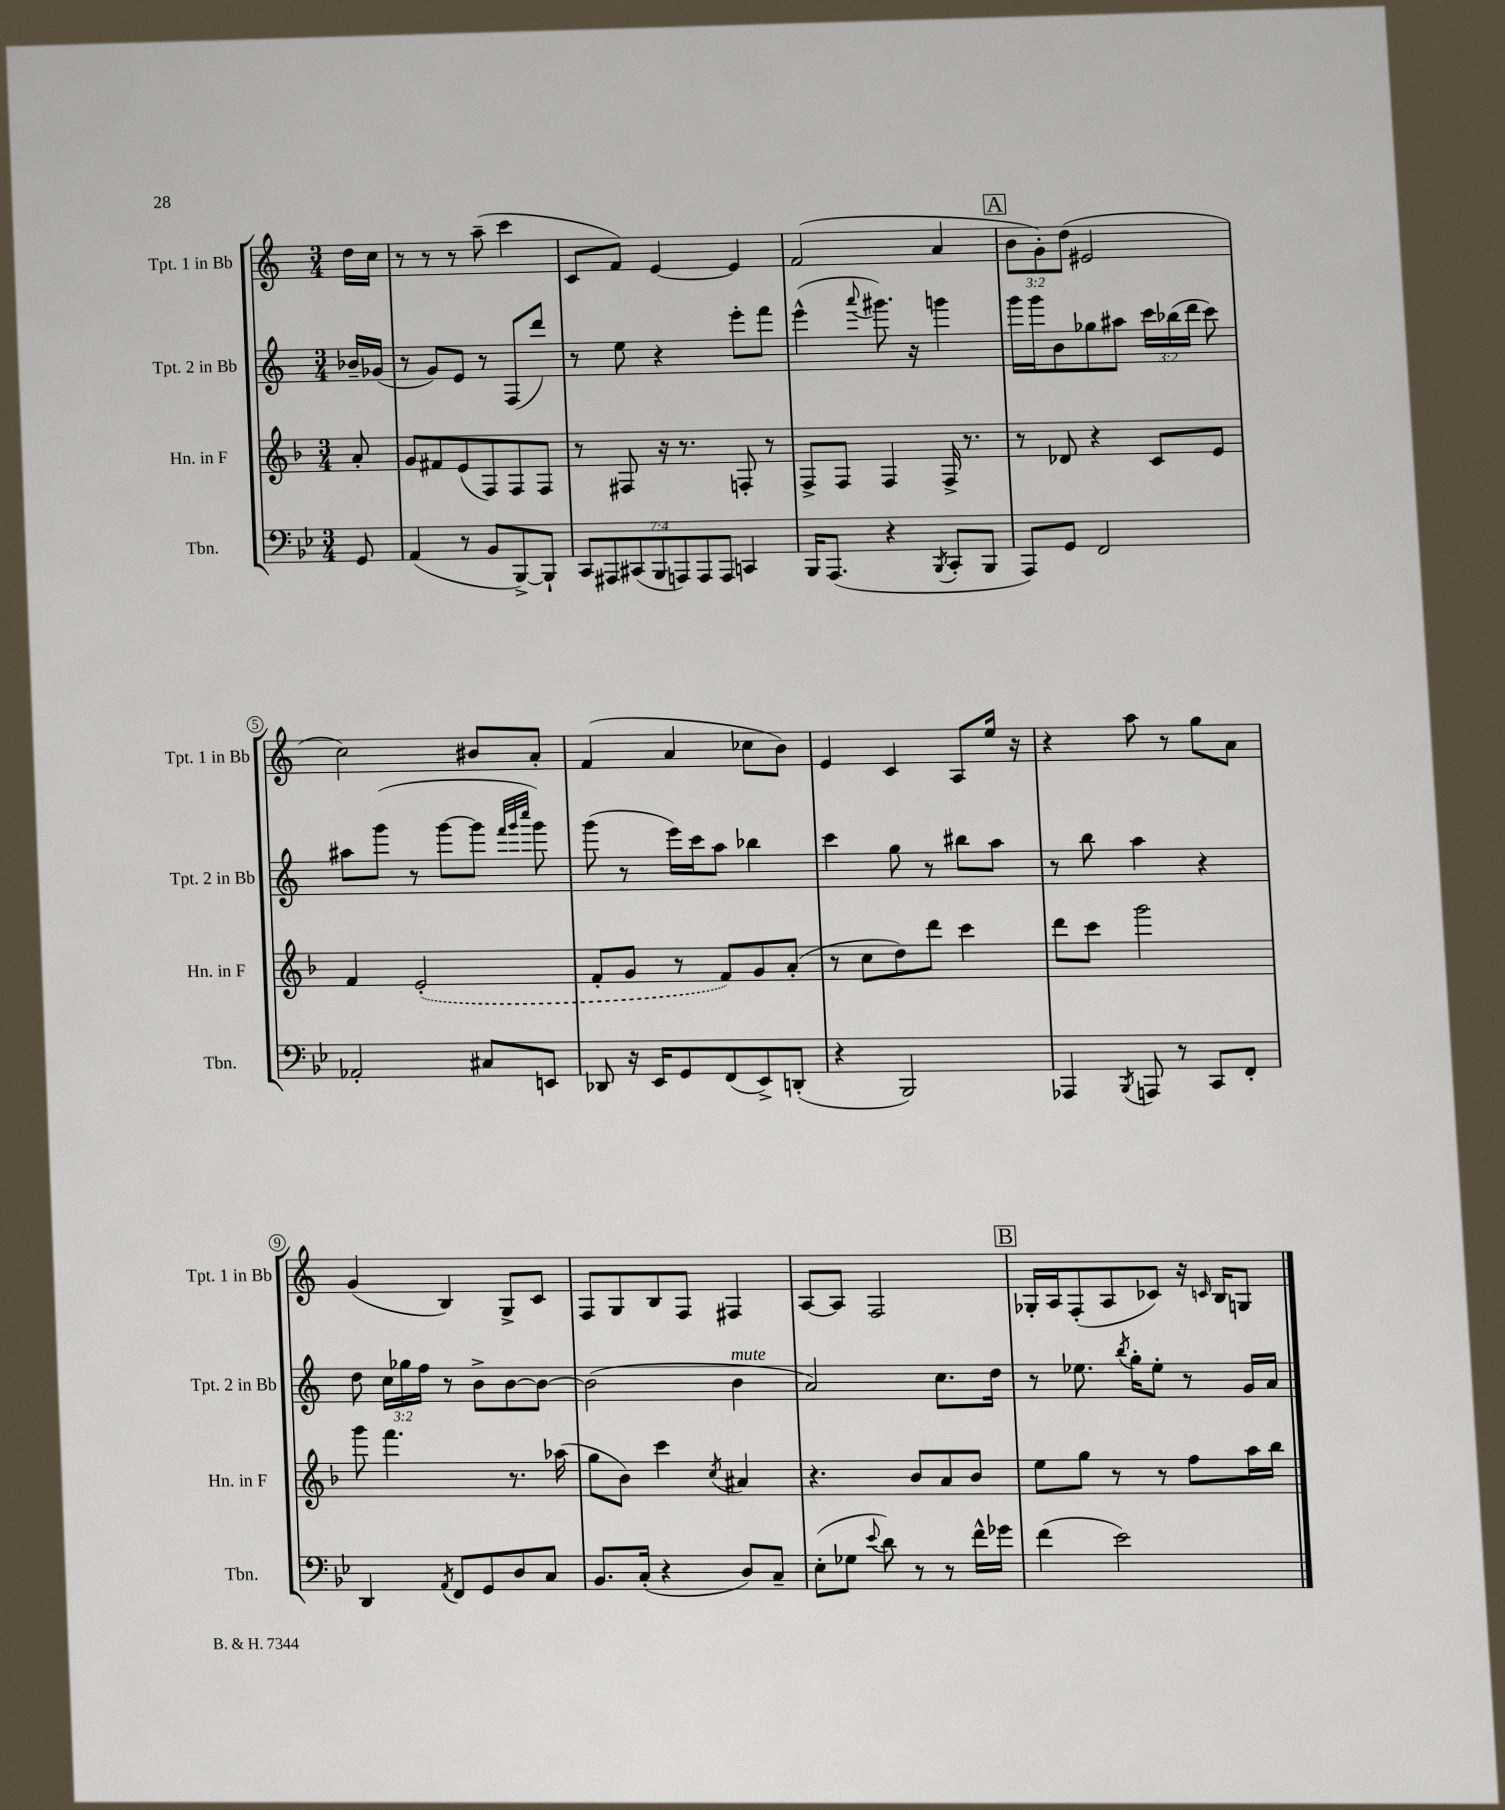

**kern	**kern	**kern	**kern
*staff4	*staff3	*staff2	*staff1
*clefF4	*clefG2	*clefG2	*clefG2
*k[b-e-]	*k[b-]	*k[]	*k[]
*M3/4	*M3/4	*M3/4	*M3/4
8GG	8a'	16b-~	16dd
.	.	(16g-	16cc
=	=	=	=
(4AA	8g	8r	8r
.	8f#	8g)	8r
8r	(8e	8e	8r
8BB-	8F)	8r	(8aa~
[8BBB-^)	8F	(8F	4ccc
8BBB-`]	8F	8ddd)	.
=	=	=	=
14CC	8r	8r	8c
14AAA#	.	.	.
.	8F#	8ee	8f)
(14CC#	.	.	.
14BBB-	.	.	.
.	16r	4r	[4e
14AAA)	.	.	.
.	8.r	.	.
14AAA	.	.	.
14AAA	.	.	.
4CC	8F'	8eee'	4e]
.	8r	8fff	.
=	=	=	=
16BBB-	8F^	(4eee^^	(2f
(8.AAA	.	.	.
.	8F	.	.
.	.	8qqaaa	.
4r	4F	8.ggg#)	.
.	.	16r	.
8qBBB-	.	.	.
8CC'	16F^	4ggg	4a
.	8.r	.	.
8BBB-	.	.	.
=	=	=	=
8AAA)	8r	16ggg	12b
.	.	16ggg	.
.	.	.	12g')
8GG	8d-	8b	.
.	.	.	(12dd
2FF	4r	8gg-	2e#
.	.	8aa#	.
.	8c	24ccc	.
.	.	(24bb-	.
.	.	24ddd	.
.	8e	8ccc)	.
=	=	=	=
2AA-'	4f	8aa#	2cc)
.	.	(8ggg	.
.	(2e'	8r	.
.	.	[8ggg	.
8C#	.	8ggg]	8b#
.	.	32qqfff	.
.	.	32qqggg	.
.	.	32qqcccc	.
8EE	.	8ggg)	8a'
=	=	=	=
8DD-	8f'	(8ggg	(4f
16r	8g	8r	.
16EE-	.	.	.
8GG	8r	16eee)	4a
.	.	16ccc	.
(8FF	8f)	8aa	.
8EE-^)	8g	4bb-	8cc-
(8DD'	(8a'	.	8b)
=	=	=	=
4r	8r	4ccc	4e
.	8cc	.	.
2BBB-)	8dd)	8gg	4c
.	8ddd	8r	.
.	4ccc	8bb#	8A
.	.	8aa	16ee
.	.	.	16r
=	=	=	=
4AAA-	8ddd	8r	4r
.	8ccc	8bb	.
8qBBB-	.	.	.
8AAA	2ggg	4aa	8aa
8r	.	.	8r
8CC	.	4r	8gg
8FF'	.	.	8a
=	=	=	=
4DD	8ggg	8dd	(4g
.	4.fff	24cc	.
.	.	24gg-	.
.	.	24ff	.
8qAA	.	.	.
8FF	.	8r	4B)
8GG	.	8b^	.
8D	8.r	[8b	8G^
8C	.	8b_	8c
.	(16aa-	.	.
=	=	=	=
8.BB-	8gg	(2b]	8F
.	8b-)	.	8G
(16C'	.	.	.
4r	4ccc	.	8B
.	.	.	8F
.	8qcc	.	.
8D)	4a#	4b	4F#
8C~	.	.	.
=	=	=	=
(8E-'	4.r	2a)	[8A
8G-	.	.	8A]
8qqe-	.	.	.
8d)	.	.	2F
8r	8b-	.	.
8r	8a	8.cc	.
16f^^	8b-	.	.
16g-	.	16dd	.
=	=	=	=
(4f	8ee	8r	16G-'
.	.	.	16A
.	8gg	8.ee-	(8F'
2e-)	8r	.	8A
.	.	8qbb	.
.	.	16gg'	.
.	8r	8ee-'	8c-)
.	8ff	8r	16r
.	.	.	16qqc
.	.	.	16B
.	16aa	16g	8G
.	16bb-	16a	.
==	==	==	==
*-	*-	*-	*-
